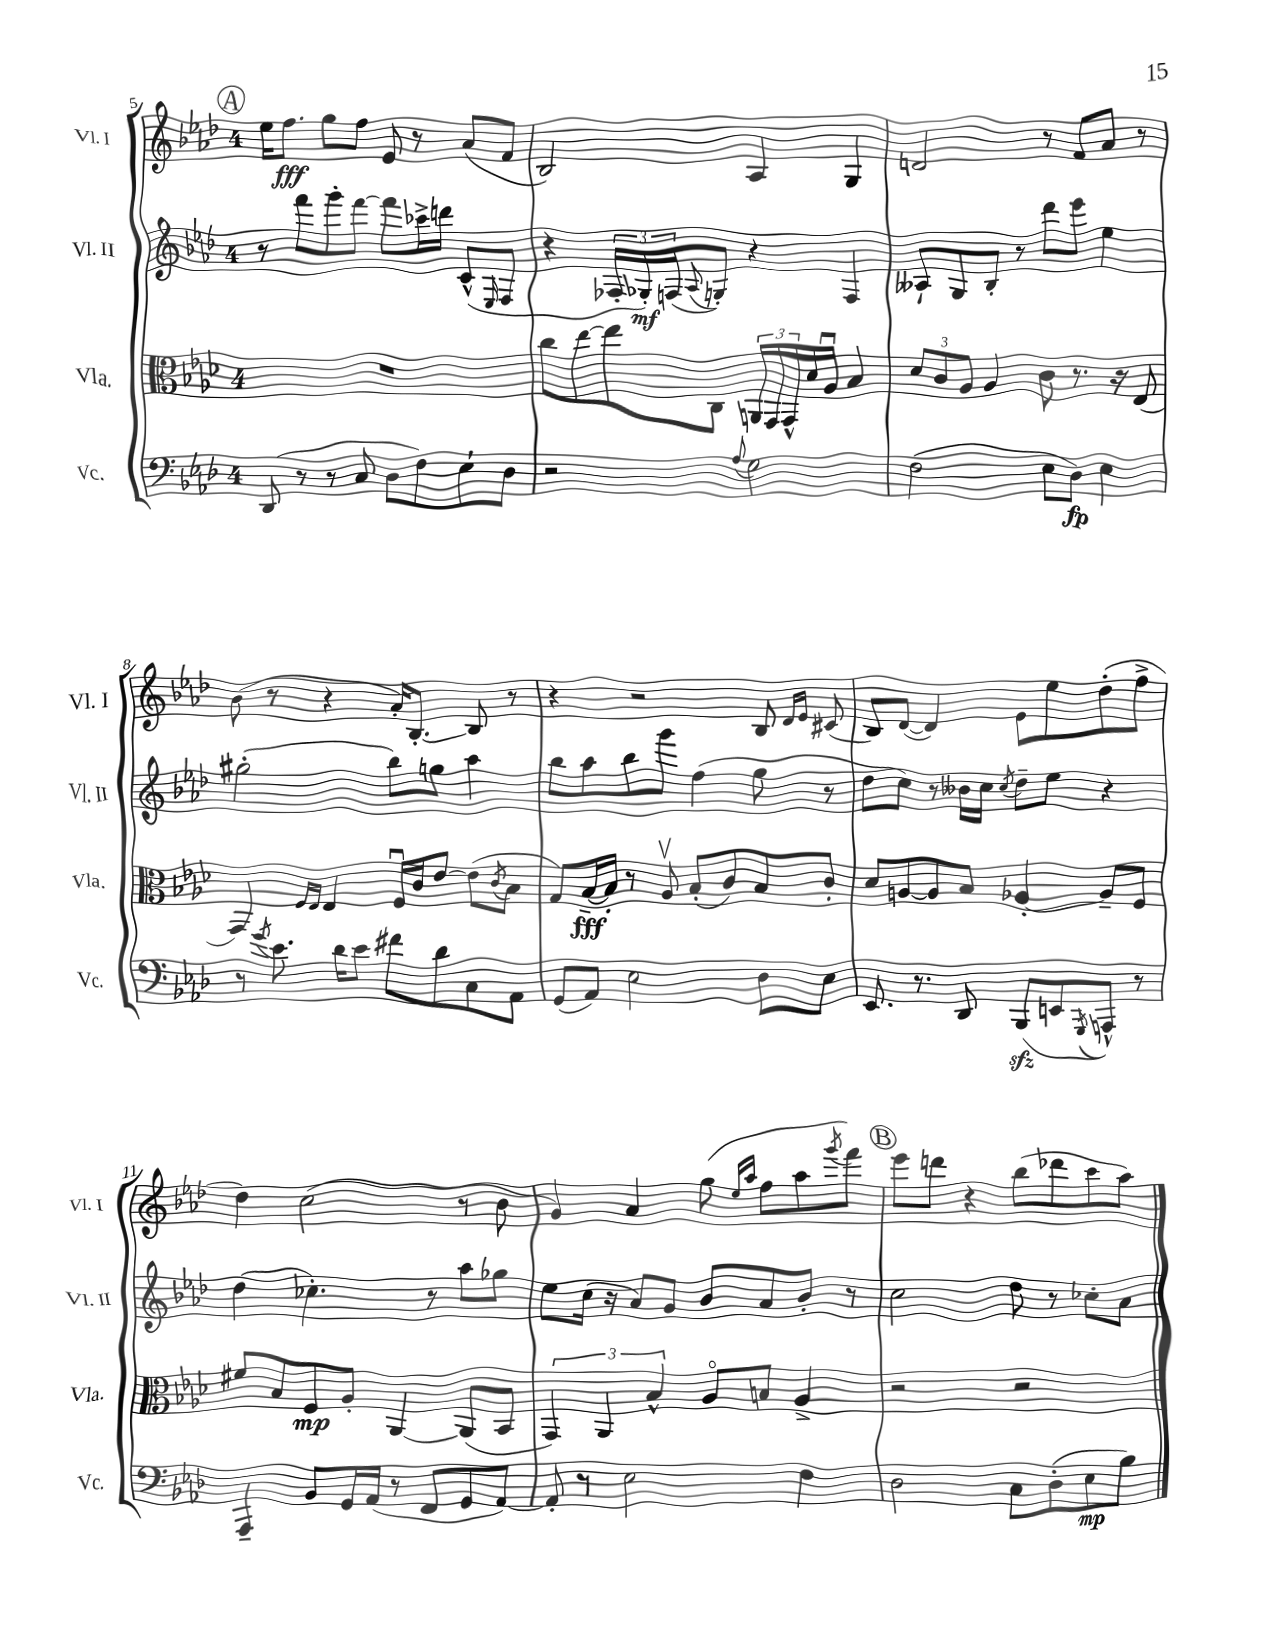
<<
\new StaffGroup <<
\new Staff = "s0" \with { instrumentName = "Vl. I" shortInstrumentName = "Vl. I" } {
    \clef treble \key aes \major \once \override Staff.TimeSignature.style = #'single-digit \time 4/4
    \mark \markup { \circle "A" } ees''16 f''8.\fff g''8 f''8 ees'8 r8 aes'8( f'8 |
    bes2) aes4 g4 |
    d'2 r8 f'8 aes'8 r8 |
    bes'8( r8 r4 aes'16-.) bes8.~-. bes8 r8 |
    r4 r2 bes8 \grace { des'16 ees'16 } cis'8( |
    bes8) des'8~( des'4) ees'8 ees''8 des''8-.( f''8-> |
    des''4) c''2( r8 bes'8 |
    g'4) aes'4 g''8( \grace { ees''16 aes''16 } f''8 aes''8 \acciaccatura { g'''8 } f'''8) |
    \mark \markup { \circle "B" } ees'''8 d'''8 r4 bes''8( des'''8 c'''8 aes''8) \bar "|." |
}
\new Staff = "s1" \with { instrumentName = "Vl. II" shortInstrumentName = "Vl. II" } {
    \clef treble \key aes \major \once \override Staff.TimeSignature.style = #'single-digit \time 4/4
    \mark \markup { \circle "A" } r8 f'''8 g'''8-. f'''8~ f'''8 ces'''16-> d'''16 c'8-^( \grace { ees16 } f8 |
    r4 \tuplet 3/2 { fes16-. ges16-.\mf) f16( } \appoggiatura { aes8 } g8-.) r4 f4 |
    aeses8-! g8 bes8-. r8 des'''8 ees'''8 ees''4 |
    gis''2-.( bes''8) g''8 aes''4 |
    bes''8 aes''8 bes''8 g'''8 f''4( g''8 r8 |
    des''8 c''8) r8 beses'16 c''16 \acciaccatura { c''8 } des''8-- ees''8 r4 |
    des''4( ces''4.-.) r8 aes''8 ges''8 |
    ees''8 c''16( r16 aes'8) g'8 bes'8 aes'8 bes'8-. r8 |
    \mark \markup { \circle "B" } c''2 des''8 r8 ces''8-. aes'8 \bar "|." |
}
\new Staff = "s2" \with { instrumentName = "Vla." shortInstrumentName = "Vla." } {
    \clef alto \key aes \major \once \override Staff.TimeSignature.style = #'single-digit \time 4/4
    \mark \markup { \circle "A" } R1 |
    c''8 ees''8~ ees''8 c8 \tuplet 3/2 { a,16 g,16 g,16-^ } des'16 aes16\downbow bes4 |
    \tuplet 3/2 { des'8 c'8 aes8 } aes4 c'8 r8. r16 ees8( |
    g,4) \grace { f16 ees16 } ees4 f16\downbow c'16 ees'8~ ees'8( \acciaccatura { c'8 } bes8 |
    g8) bes16~--\fff bes16-. r8 aes8\upbow bes8-.( c'8) bes8 c'8-. |
    des'8 a8~ a8 bes8 aes4~-. aes8-- f8 |
    fis'8 bes8 f8\mp aes8-. aes,4~ aes,8( bes,8 |
    \tuplet 3/2 { g,4) aes,4 bes4-^ } aes8\flageolet b8 aes4-> |
    \mark \markup { \circle "B" } r2 r2 \bar "|." |
}
\new Staff = "s3" \with { instrumentName = "Vc." shortInstrumentName = "Vc." } {
    \clef bass \key aes \major \once \override Staff.TimeSignature.style = #'single-digit \time 4/4
    \mark \markup { \circle "A" } des,8( r8 r8 c8 des8 f8) ees8-! des8 |
    r2 \appoggiatura { aes8 } g2 |
    f2( ees8 des8\fp) ees4 |
    r8 \acciaccatura { g'8 } ees'8. des'16 ees'8 fis'8 des'8 c8 aes,8 |
    g,8( aes,8) ees2 des8 ees8 |
    ees,8. r8. des,8 bes,,8\sfz( e,8 \acciaccatura { g,,8 } a,,8-^) r8 |
    aes,,4-- bes,8 g,16 aes,16( r8 f,8 g,8 aes,8~) |
    aes,8-. r8 ees2 f4 |
    \mark \markup { \circle "B" } des2 c8 des8-.( ees8\mp bes8) \bar "|." |
}
>>
>>
\layout { \context { \Score currentBarNumber = #5 } }
